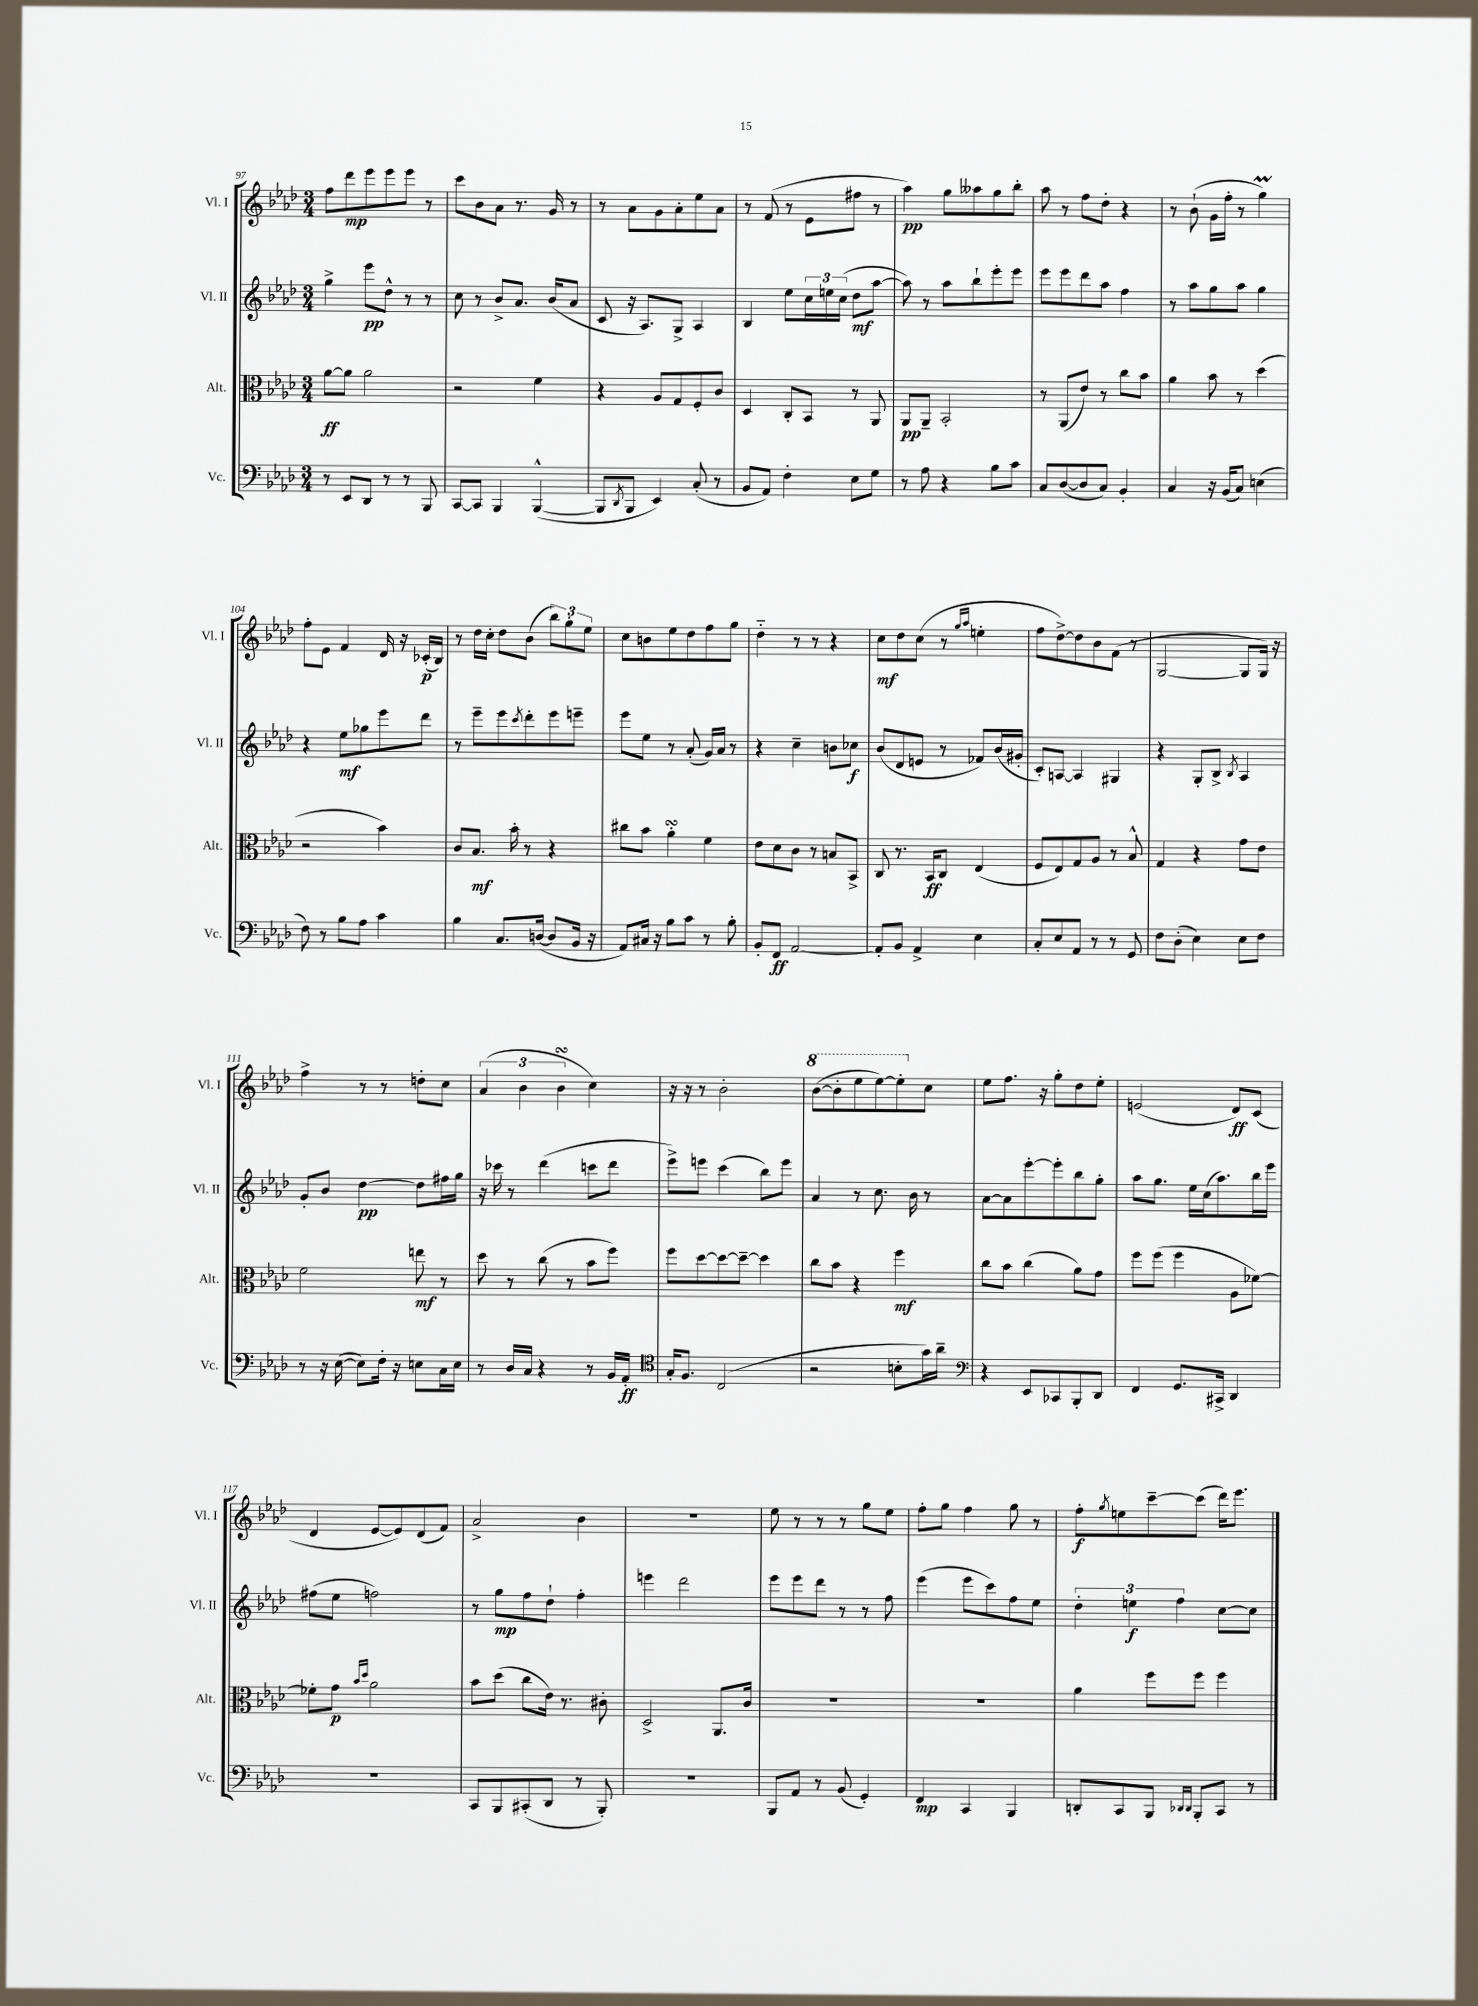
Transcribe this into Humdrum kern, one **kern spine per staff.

**kern	**kern	**kern	**kern
*staff4	*staff3	*staff2	*staff1
*clefF4	*clefC3	*clefG2	*clefG2
*k[b-e-a-d-]	*k[b-e-a-d-]	*k[b-e-a-d-]	*k[b-e-a-d-]
*M3/4	*M3/4	*M3/4	*M3/4
8r	[8a-	4gg^	8ff
8EE-	8a-]	.	8ddd-
8DD-	2a-	8eee-	8eee-
8r	.	8dd-^^	8eee-
8r	.	8r	8eee-
8BBB-	.	8r	8r
=	=	=	=
[8CC	2r	8cc	8ccc
8CC]	.	8r	8b-
4BBB-	.	8b-^	8a-
.	.	8.a-	8.r
([4BBB-^^	4f	.	.
.	.	(16b-	16g
.	.	8a-	8r
=	=	=	=
8BBB-]	4r	8c	8r
8qDD-	.	.	.
8BBB-	.	16r	8a-
.	.	8.A-)	.
4EE-)	8A-	.	8g
.	8G	8G^	8a-'
(8C'	8F'	4A-	8ee-
8r	8c	.	8a-
=	=	=	=
8BB-	4D-	4B-	8r
8AA-)	.	.	(8f
4F'	8C'	8ee-	8r
.	8BB-	24cc	8e-
.	.	24ee	.
.	.	(24cc	.
8E-	8r	8dd-	8ff#
8G	8AA-	[8aa-	8r
=	=	=	=
8r	8AA-	8aa-])	4aa-)
8A-	8AA-~	8r	.
4r	2BB-'	8aa-	8gg
.	.	8bb-`	8aa--
8B-	.	8eee-'	8gg
8c	.	8eee-	8bb-'
=	=	=	=
8C	8r	8eee-	8aa-
([8D-	(8AA-	8eee-	8r
8D-]	8e-)	8ddd-	8ff
8C)	8r	8aa-	8dd-'
4BB-'	8cc	4ff	4r
.	8b-	.	.
=	=	=	=
4C	4a-	8r	8r
.	.	8aa-	(8b-`
16r	8b-	8gg	16g
(16BB-	.	.	16ff'
8C)	8r	8aa-	8r
(4E	(4dd-	4gg	4gg)
=	=	=	=
8F)	2r	4r	8ff'
8r	.	.	8e-
8B-	.	8ee-	4f
8A-	.	8gg-	.
4c	4b-)	8eee-	16d-
.	.	.	16r
.	.	8ddd-	(16c-'
.	.	.	16B-)
=	=	=	=
4B-	8c	8r	8r
.	8.B-	8eee-~	16dd-
.	.	.	16cc'
8.C	.	8eee-	8dd-
.	16b-'	.	.
.	.	8qccc	.
.	8r	8ddd-'	(8b-
([16D	.	.	.
8D]	4r	8eee-	12bb-)
.	.	.	12gg'
16BB-	.	8eee~	.
.	.	.	12ee-
16r	.	.	.
=	=	=	=
8AA-)	8cc#	8eee-	8cc
16C#	8b-	8ee-	8b
16r	.	.	.
8B-	4a-'	8r	8ee-
8c	.	(8a-'	8dd-
8r	4f	16g)	8ff
.	.	16a-	.
8B-'	.	8r	8gg
=	=	=	=
8BB-'	8e-	4r	4dd-'~
8FF	8d-	.	.
[2AA-	8c	4cc~	8r
.	8r	.	8r
.	8B	8b	4r
.	8BB-^	8cc-	.
=	=	=	=
8AA-']	8C	(8b-	8cc
8BB-	8.r	8d-	8dd-
4AA-^	.	8e	(8cc
.	16BB-	.	.
.	8C	8r	8r
.	.	.	16qqgg
.	.	.	16qqaa-
4E-	(4E-	8f-)	4ee'
.	.	(16b-	.
.	.	16g#'	.
=	=	=	=
8C'	8F	8c')	8ff
8E-	8E-)	[8A	[8dd-^)
8AA-	8G	4A]	8dd-]
8r	8A-	.	8b-
8r	8r	4G#	(8f
8GG	8B-^^	.	8r
=	=	=	=
8F	4G	4r	[2G
(8D-'	.	.	.
4E-)	4r	8G'	.
.	.	8B-^	.
.	.	8qB-	.
8E-	8g	4A-	8G]
8F	8e-	.	16G)
.	.	.	16r
=	=	=	=
8r	2f	8g'	4ff^
16r	.	8b-	.
([16E-	.	.	.
8E-])	.	[4dd-	8r
16F'	.	.	8r
16r	.	.	.
8E	8ee	8dd-]	8dd'
16C	8r	16ff#	8cc
16E	.	16gg	.
=	=	=	=
8r	8dd-	16r	(6a-
.	.	16ccc-	.
16D-	8r	8r	.
.	.	.	6b-
16C	.	.	.
4r	(8cc	(4ddd-	.
.	.	.	6b-
.	8r	.	.
8r	8b-	8ccc	4cc)
16BB-	8ff)	8ddd-	.
16AA-'	.	.	.
=	=	=	=
*clefC4	*	*	*
16G'	8ff	8eee-^)	16r
8.F	.	.	16r
.	[8dd-	8eee	8r
(2C	8dd-_	(4ccc	2b-'
.	8dd-~_	.	.
.	4dd-]	8bb-)	.
.	.	8eee	.
=	=	=	=
2r	8cc	4a-	([8bb-
.	8b-	.	8bb-']
.	4r	8r	8eee-
.	.	8.cc	[8eee-)
8B'	4ff	.	8eee-']
.	.	16b-	.
16g)	.	8r	8cc
16a-~	.	.	.
=	=	=	=
*clefF4	*	*	*
4r	8cc	[8a-	8ee-
.	8b-	8a-]	8.ff
8EE-	(4cc	[8eee-'	.
.	.	.	16r
8CC-	.	8eee-']	8gg'
8BBB-'	8a-)	8bb-	8dd-
8DD-	8g	8gg'	8ee-'
=	=	=	=
4FF	8ff	8aa-	(2e
.	(8ff	8.gg	.
8.GG	4ff	.	.
.	.	16ee-	.
.	.	(16cc	.
16CC#^	.	8.aa-)	.
4DD-	8A-	.	8d-)
.	[8f-)	16bb-	(8c
.	.	16eee-	.
=	=	=	=
2.r	8f-']	(8ff#	4d-
.	8g	8ee-	.
.	16qqb-	.	.
.	16qqdd-	.	.
.	2a-	2ff)	[8e-
.	.	.	8e-])
.	.	.	(8d-
.	.	.	8f)
=	=	=	=
8CC	8b-	8r	2a-^
8BBB-	(8dd-	8gg	.
(8CC#'	8cc	8ff	.
8DD-	16e-)	8dd-`	.
.	8.r	.	.
8r	.	4ff'	4b-
8BBB-')	8c#'	.	.
=	=	=	=
2.r	2D-^	4eee	2.r
.	.	2ddd-	.
.	8.AA-	.	.
.	16c	.	.
=	=	=	=
8BBB-	2.r	8eee-	8ee-
8AA-	.	8eee-	8r
8r	.	8ddd-	8r
(8BB-	.	8r	8r
4GG')	.	8r	8gg
.	.	8ff	8ee-
=	=	=	=
4FF	2.r	(4eee-	8ff'
.	.	.	8gg
4CC	.	8eee-	4ff
.	.	8ccc)	.
4BBB-	.	8ff	8gg
.	.	8ee-	8r
=	=	=	=
8DD'	4a-	6dd-'	8ff'
.	.	.	8qgg
8CC	.	.	8ee
.	.	6ee	.
8BBB-	8ff	.	[8ccc~
.	.	6ff	.
16qqDD-	.	.	.
16qqDD-	.	.	.
8BBB-'	8ff	.	(8ccc]
8CC	4ff	[8cc	16ddd-)
.	.	.	8.eee-
8r	.	8cc]	.
==	==	==	==
*-	*-	*-	*-
